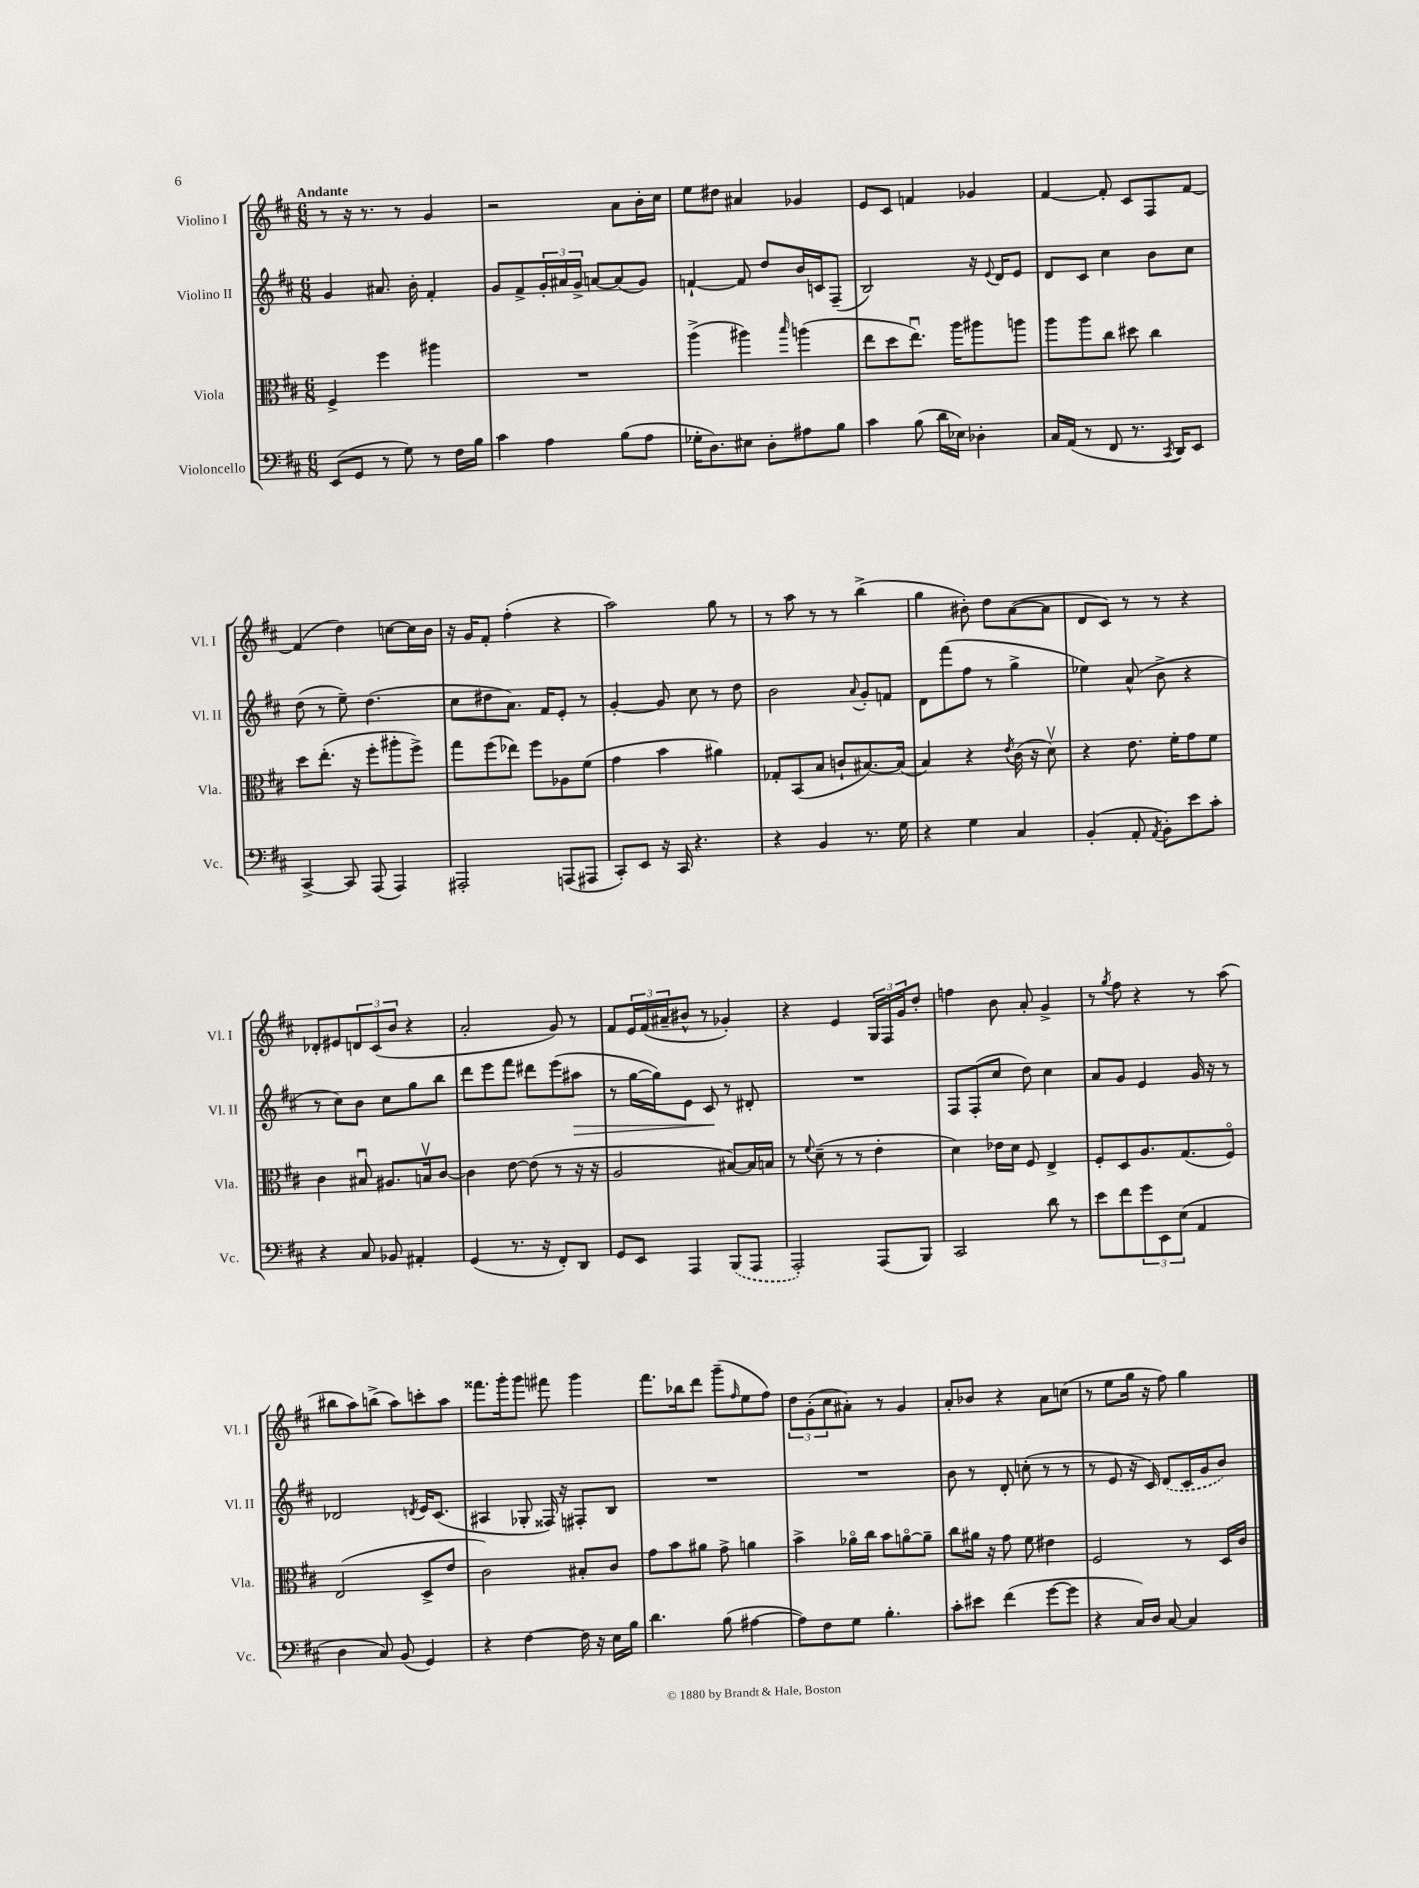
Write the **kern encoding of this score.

**kern	**kern	**kern	**dynam	**kern
*part4	*part3	*part2	*part2	*part1
*staff4	*staff3	*staff2	*staff2	*staff1
*I"Violoncello	*I"Viola	*I"Violino II	*	*I"Violino I
*I'Vc.	*I'Vla.	*I'Vl. II	*	*I'Vl. I
*clefF4	*clefC3	*clefG2	*	*clefG2
*k[f#c#]	*k[f#c#]	*k[f#c#]	*	*k[f#c#]
*M6/8	*M6/8	*M6/8	*	*M6/8
=1	=1	=1	=1	=1
!	!	!	!	!LO:TX:a:B:t=Andante
(8EE/L	4F#^/	4g/	.	8r
8GG/J	.	.	.	16r
.	.	.	.	8.r
8r	4ff#\	8.a#X/	.	.
8G\)	.	.	.	8r
.	.	16b'\	.	.
8r	4aa#X\	4f#'/	.	4g/
16F#\LL	.	.	.	.
16B\JJ	.	.	.	.
=2	=2	=2	=2	=2
4c#\	2.r	8g/L	.	2r
.	.	8f#^/	.	.
4A\	.	24g'/L	.	.
.	.	24a#X/	.	.
.	.	24g^/JJ	.	.
.	.	[8an/L	.	.
(8B\L	.	(8a/]	.	8a\L
8A\J	.	8g/J)	.	16b'\L
.	.	.	.	16cc#\JJ
=3	=3	=3	=3	=3
16G-X'\KL	(4aa^\	[4fn`/	.	8ee\L
8.D\)	.	.	.	.
.	.	.	.	8dd#X\J
8E#X\J	4aa#X\)	8f/]	.	4a#X/
8D'\L	.	8dd/L	.	.
.	16qqbb/	.	.	.
8A#X\	(4aan\	16b/L	.	4g-X/
.	.	16cn/J	.	.
8B\J	.	(8F#~/J	.	.
=4	=4	=4	=4	=4
4c#\	8ee\L	2B/)	.	8e/L
.	8dd\	.	.	8c#/J
(8B\	8.eeu\J)	.	.	4fn/
16d\LL	.	.	.	.
16E-X\JJ)	16aa\KL	.	.	.
4D-X'\	8aa#X\	16r	.	4g-X/
.	.	8qqe/	.	.
.	.	16d/KL	.	.
.	8aan\J	8e/J	.	.
=5	=5	=5	=5	=5
16C#/LL	8aa\L	8d/L	.	[4f#/
(16AA/JJ	.	.	.	.
8r	8aa\	8c#/J	.	.
8FF#/	8cc#\J	4cc#\	.	8f#'/]
8.r	8dd#X\	.	.	8c#/L
.	4cc#\	8b\L	.	8F#/
8qCC#/	.	.	.	.
16DD/KL)	.	.	.	.
8EE/J	.	8cc#\J	.	[8f#/J
!!LO:LB:g=z
=6	=6	=6	=6	=6
[4CC#^/	8dd\L	(8dd\	.	(4f#/]
.	(8.ee'\J	8r	.	.
8CC#/]	.	8ee~\)	.	4dd\)
.	16r	.	.	.
(8AAA/	8ff#'\L	(4.dd\	.	.
4AAA/)	8aa#X'\	.	.	[8ccn\L
.	8ff#^\J)	.	.	16cc\L]
.	.	.	.	16b\JJ
=7	=7	=7	=7	=7
2AAA#X'/	8gg\L	8cc#\L	.	16r
.	.	.	.	16g/KL
.	(8ff#\	8dd#X\	.	8f#'/J
.	8ee-X\J)	8.a\J)	.	(4ff#'\
.	8ff#\L	.	.	.
.	.	16f#/KL	.	.
(8AAAn/L	8A-X\	8e'/J	.	4r
8AAA#X/J	(8f#\J	8r	.	.
=8	=8	=8	=8	=8
8CC#'/L)	4g\	[4g'/	.	2aa\)
8EE/J	.	.	.	.
16r	4b\	8g/]	.	.
16CC#/	.	.	.	.
4.r	.	8cc#\	.	.
.	4a#X\)	8r	.	8gg\
.	.	8dd\	.	8r
=9	=9	=9	=9	=9
4r	8G-X'/L	2b\	.	8r
.	(8BB/	.	.	8aa\
4BB/	8B/J	.	.	8r
.	8cn`/L	.	.	8r
.	.	8qqa/	.	.
8.r	[8.B#X/)	8g'/L	.	(4bb^\
.	.	8fn/J	.	.
16G\	(16B#/Jk]	.	.	.
=10	=10	=10	=10	=10
4r	4B/)	8d\L	.	4gg\
.	.	(8fff#\	.	.
4G\	4r	8ff#\J	.	8b#X'\)
.	.	8r	.	8dd\L
.	8qe/	.	.	.
4C#/	(16c#\	4gg^\	.	([8a\
.	16r	.	.	.
.	8dv\)	.	.	8a\J]
=11	=11	=11	=11	=11
(4BB'/	4r	4ee-X\)	.	8d/L
.	.	.	.	8c#/J)
8AA'/	8.e\	(8a^^/	.	8r
8qAA/	.	.	.	.
8BB'\L)	.	8b^\	.	8r
.	16f#'\KL	.	.	.
8e\	8g\	4r	.	4r
8c#'\J	8f#\J	.	.	.
!!LO:LB:g=z
=12	=12	=12	=12	=12
4r	4c#\	8r	.	8d-X'/L
.	.	8cc#\L)	.	8e#X/
8C#/	8B#Xu/	8b\J	.	12dn/
.	.	.	.	(12c#/
8BB-X/	8.A#X/L	8cc#\L	.	.
.	.	.	.	12b/J
4AA#X'/	.	8gg\	.	4r
.	16Bnv/k	.	.	.
.	[8c#/J	8bb\J	.	.
=13	=13	=13	=13	=13
(4GG/	4c#\]	8ddd\L	.	2a'/
.	.	8eee\	.	.
8.r	[8e\	8fff#\J	.	.
.	(8e\]	8ddd#X\L	.	.
16r	.	.	.	.
8FF#'/L)	8r	(8eee\	.	8g/)
!	!	!	!LO:HP:b	!
8DD/J	16r	8aa#X\J	>	8r
.	16r	.	.	.
=14	=14	=14	=14	=14
8GG/L	2A/	8r	.	8f#/L
8EE/J	.	[16gg\LL	.	24e/L
.	.	.	.	(24f#/
.	.	16gg\J])	.	.
.	.	.	.	24a#X~/J
4AAA/	.	8e\J	.	8b#X^^/J
.	.	8c#/	.	8r
(8BBB/L	[8B#X/L)	8r	]	4g-X'/)
8AAA/J	16B#/L]	8d#X'/	.	.
.	16Bn/JJ	.	.	.
=15	=15	=15	=15	=15
2AAA'/)	8r	2.r	.	4r
.	8qqf#/	.	.	.
.	(8d~\	.	.	.
.	8r	.	.	4e/
.	8r	.	.	.
(8AAA/L	4e'\	.	.	24G/LL
.	.	.	.	24F#/
.	.	.	.	24g/J
8BBB/J)	.	.	.	8dd'/J
=16	=16	=16	=16	=16
2CC#/	4d\)	8F#/L	.	4ffn\
.	.	(8F#'/	.	.
.	16e-X\LL	8cc#/J	.	8b\
.	16d\JJ	.	.	.
.	8F#/	8dd\)	.	8a'/
8d\	4E^/	4cc#\	.	4g^/
8r	.	.	.	.
=17	=17	=17	=17	=17
8e\L	8F#'/L	8a/L	.	8r
.	.	.	.	8qgg/
8f#\	8D/	8g/J	.	8ff#\
12g\	8.A/	4e/	.	4r
12EE\	.	.	.	.
(12E\J	.	.	.	.
.	(8.G/	.	.	.
4AA/	.	16g/	.	8r
.	.	16r	.	.
.	8F#/J)	8r	.	(8aa\
!!LO:LB:g=z
=18	=18	=18	=18	=18
4D\	(2E/	2d-X/	.	8bb#X\L
.	.	.	.	8aa\)
8C#/)	.	.	.	(8bbn^\J
(8BB/	.	.	.	8aa\L)
.	.	8qdn/	.	.
4GG/)	8D^/L	16e/KL	.	8cccn'\
.	.	(8.c#/J	.	.
.	8e/J	.	.	8aa\J
=19	=19	=19	=19	=19
4r	2c#\)	4A#X/	.	8.fff##X\L
.	.	.	.	16ggg'\k
[4F#\	.	8G-X'/	.	8ggg\J
.	.	16F##X/)	.	8fff#X\
.	.	16r	.	.
16F#\]	8B#X'/L	8F#X'/L	.	4ggg\
16r	.	.	.	.
16E\LL	8c#/J	8B/J	.	.
16B\JJ	.	.	.	.
=20	=20	=20	=20	=20
4.d\	8g\L	2.r	.	8.fff#\L
.	8b\	.	.	.
.	.	.	.	16bb-X\k
.	8a#X\J	.	.	8ddd\J
(8B\	8g^\	.	.	(8ggg~\L
.	.	.	.	16qqff#/
[4A#X\	4an\	.	.	8ee\
.	.	.	.	8ff#\J)
=21	=21	=21	=21	=21
8A#\L])	4b^\	2.r	.	12dd\L
.	.	.	.	(12g'\
8F#\	.	.	.	.
.	.	.	.	12cc#\
8G\J	16a-X\LL	.	.	8a#X'\J)
.	16cc#\JJ	.	.	.
4.B'\	8b\L	.	.	8r
.	[8an\	.	.	4g/
.	8a~\J]	.	.	.
=22	=22	=22	=22	=22
8c#'\L	8cc#\L	8b\	.	8a'/L
8e#X\J	16a#X\Jk	8r	.	8b-X/J
.	16r	.	.	.
(4f#\	8g\	8d'/	.	4r
.	8f#\	(8ccn'\	.	.
[8g\L	4e#X\	8r	.	8a\L
8g\J]	.	8r	.	(8ccn\J
=23	=23	=23	=23	=23
4r	2F#/	8r	.	8r
.	.	8e/	.	8ee\L
16C#/LL)	.	16r	.	16gg\Jk
16D/JJ	.	16c#/)	.	16r
[8C#/	.	(8d/L	.	8ff#\)
4C#/]	8r	16c#/L	.	4gg\
.	.	16g/J	.	.
.	16D/LL	8b/J)	.	.
.	16c#/JJ	.	.	.
==	==	==	==	==
*-	*-	*-	*-	*-
